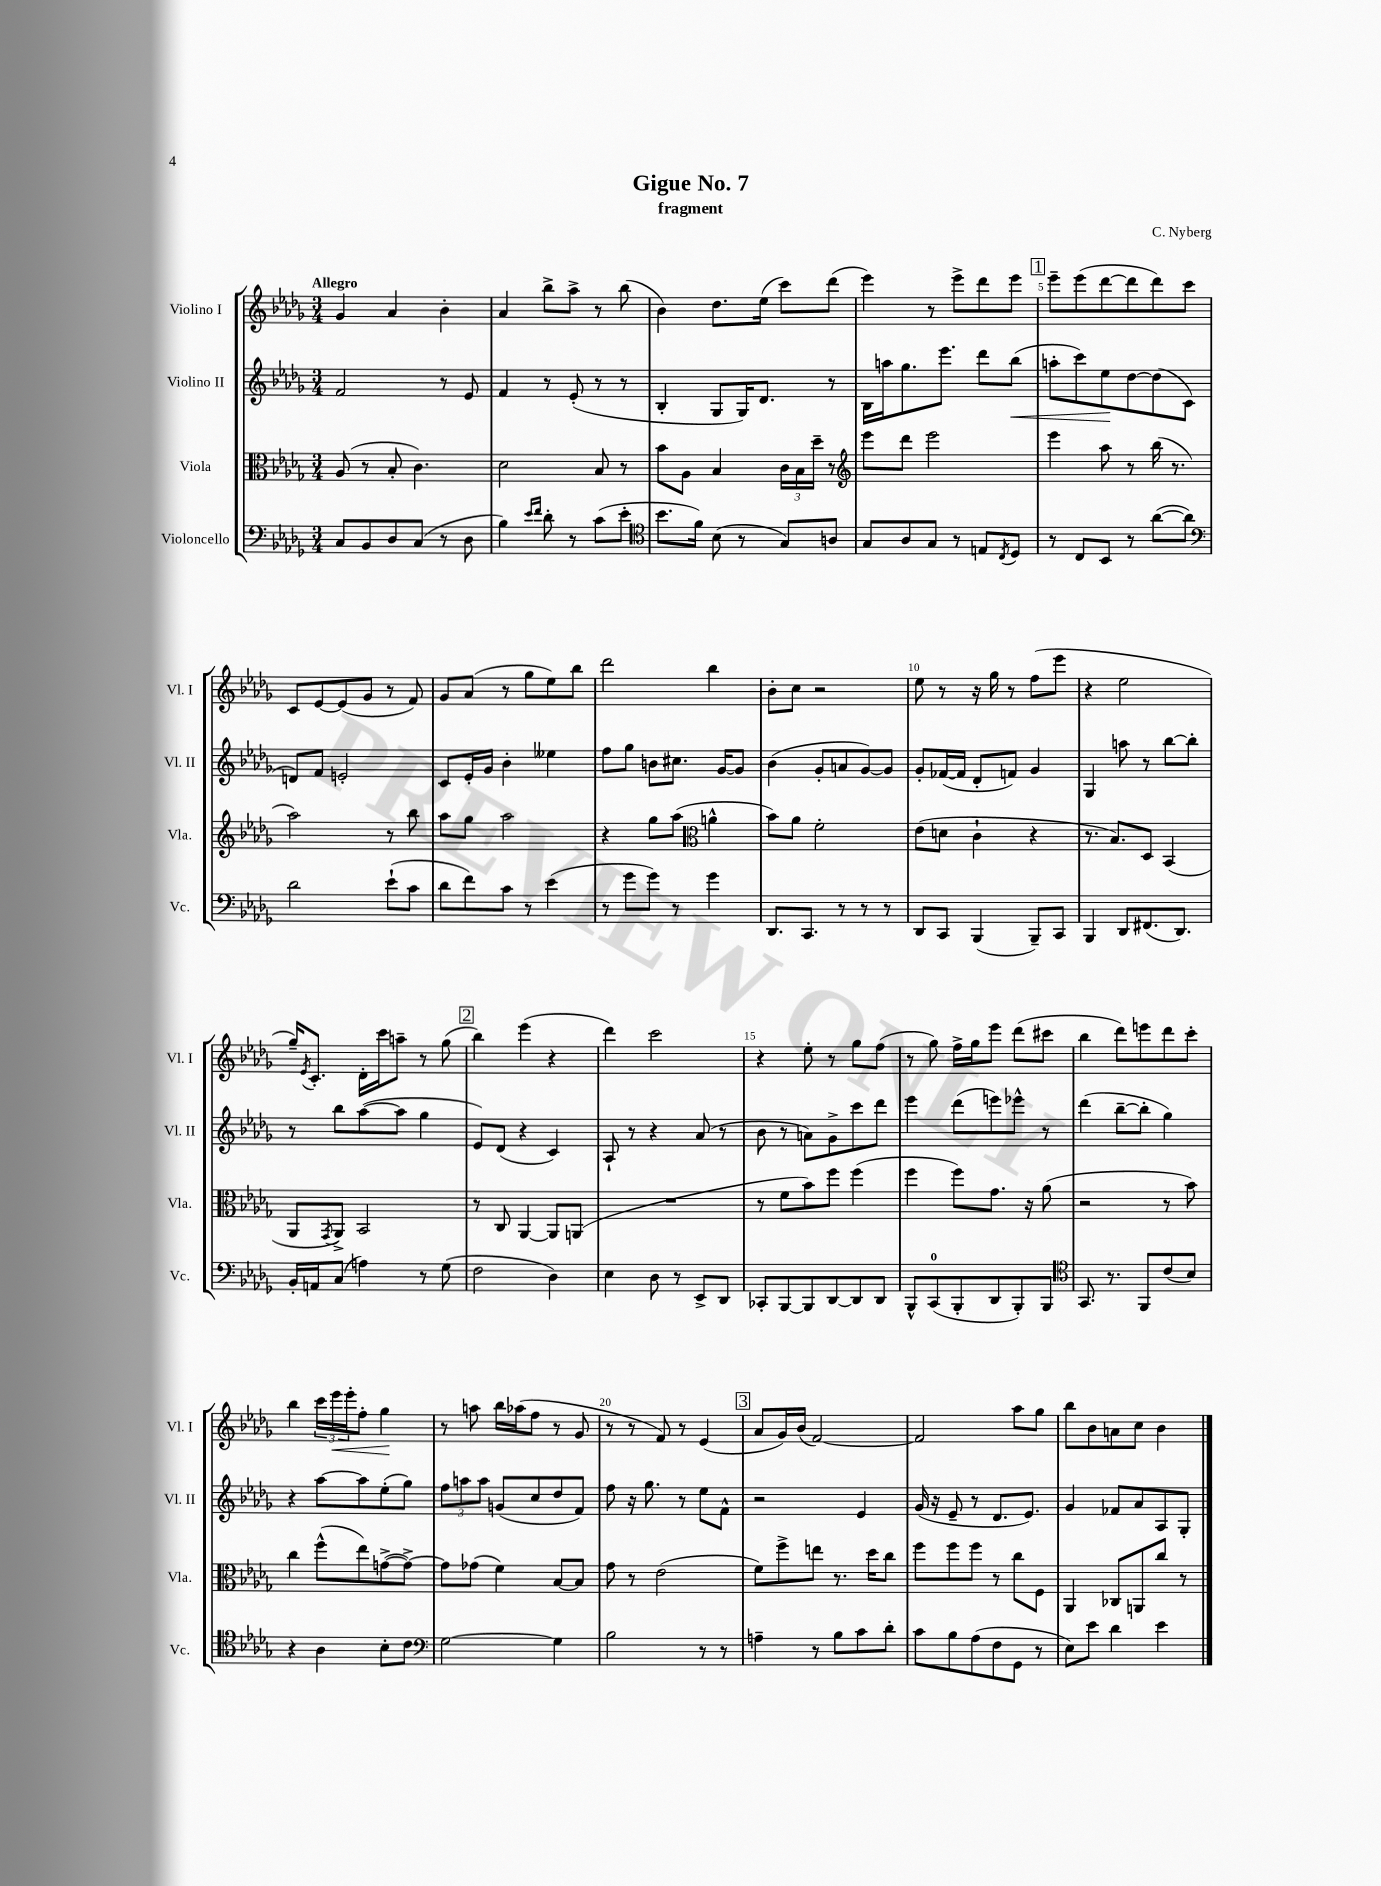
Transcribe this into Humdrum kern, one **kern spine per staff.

**kern	**kern	**kern	**kern
*staff4	*staff3	*staff2	*staff1
*clefF4	*clefC3	*clefG2	*clefG2
*k[b-e-a-d-g-]	*k[b-e-a-d-g-]	*k[b-e-a-d-g-]	*k[b-e-a-d-g-]
*M3/4	*M3/4	*M3/4	*M3/4
8C/L	(8A-/	2f/	4g-/
8BB-/	8r	.	.
8D-/	8B-'/	.	4a-/
(8C/J	4.c\)	.	.
8r	.	8r	4b-'\
8D-\	.	8e-/	.
=	=	=	=
4B-\)	2d-\	4f/	4a-/
16qqe-/LL	.	.	.
16qqf/JJ	.	.	.
8d-'\	.	8r	8bb-^\L
8r	.	(8e-'/	8aa-^\J
(8c\L	8B-/	8r	8r
8e-'\J	8r	8r	(8bb-\
=	=	=	=
*clefC4	*	*	*
8.b-\L	8b-\L	4B-'/	4b-\)
.	8A-\J	.	.
16f\Jk)	.	.	.
(8B-\	4B-/	8G-/L	8.dd-\L
8r	.	16G-/K)	.
.	.	8.d-/J	(16ee-\Jk
8G-/L)	24c\LL	.	8ccc\L)
.	24B-\	.	.
.	24dd-~\JJ	.	.
8A/J	8r	8r	(8ddd-\J
=	=	=	=
*	*clefG2	*	*
8G-/L	8eee-\L	16B-\LL	4eee-\)
.	.	16aa\J	.
8A-/	8ddd-\J	8.gg-\	.
8G-/J	2eee-\	.	8r
.	.	8.eee-\J	.
8r	.	.	8eee-^\L
8E/L	.	8ddd-\L	8ddd-\
8qC/	.	.	.
8D-/J	.	(8bb-\J	8eee-\J
=	=	=	=
8r	4eee-\	8aa'\L	8eee-~\L
8C/L	.	8ccc\)	(8eee-\
8BB-/J	8aa-\	8ee-\	[8ddd-\
8r	8r	[8dd-\	8ddd-\]
([8a-\L	(16bb-\	(8dd-\]	8ddd-\)
.	8.r	.	.
8a-\]J)	.	8c\J	8ccc\J
=	=	=	=
*clefF4	*	*	*
2d-\	2aa-\)	8d/L)	8c/L
.	.	8f/J	[8e-/
.	.	2e'/	(8e-/]
.	.	.	8g-/J
(8e-`\L	8r	.	8r
8c\J	8bb-\	.	8f/)
=	=	=	=
8d-\L	8aa-\L	8c/L	8g-/L
8f\)	8gg-\J	16e-'/L	(8a-/J
.	.	16g-/JJ	.
8c\J	2aa-\	4b-'\	8r
8r	.	.	8gg-\L
(4e-\	.	4ee--\	8ee-\)
.	.	.	8bb-\J
=	=	=	=
8r	4r	8ff\L	2ddd-\
8g-\L	.	8gg-\J	.
8g-\J)	8gg-\L	8b\L	.
8r	(8aa-\J	8.cc#\J	.
*	*clefC3	*	*
4g-\	4a^^\	.	4bb-\
.	.	[16g-/LK	.
.	.	8g-/]J	.
=	=	=	=
8.DD-/L	8b-\L)	(4b-\	8b-'\L
.	8a-\J	.	8cc\J
8.CC/J	.	.	.
.	2f'\	8g-'/L	2r
8r	.	8a/	.
8r	.	[8g-/)	.
8r	.	8g-/]J	.
=	=	=	=
8DD-/L	(8e-\L	8g-'/L	8ee-\
8CC/J	8d\J	([16f-/L	8r
.	.	16f-/]JJ	.
(4BBB-/	4c`\	8d-'/L	16r
.	.	.	16gg-\
.	.	8f/J)	8r
8BBB-~/L)	4r	4g-/	(8ff\L
8CC/J	.	.	8eee-\J
=	=	=	=
4BBB-/	8.r	4G-/	4r
.	8.B-/L)	.	.
8DD-/L	.	8aa\	2ee-\
(8.FF#/	8D-/J	8r	.
.	(4BB-/	[8bb-\L	.
8.DD-/J)	.	.	.
.	.	8bb-'\]J	.
=	=	=	=
16BB-'/LL	8AA-/L	8r	16gg-~/LK)
.	.	.	8qe-/
16AA/J	.	.	8.c'/J
.	8qGG-/	.	.
(8C/J	8AA-^/J)	8bb-\L	.
4A\)	2BB-/	([8aa-\	16d-'\LL
.	.	.	16ccc\J
.	.	8aa-\]J	8aa~\J
8r	.	4gg-\	8r
(8G-\	.	.	(8gg-\
=	=	=	=
2F\	8r	8e-/L)	4bb-\)
.	8C/	(8d-/J	.
.	[4AA-/	4r	(4eee-\
4D-\)	8AA-/]L	4c/)	4r
.	(8AA/J	.	.
=	=	=	=
4E-\	2.r	8A-`/	4ddd-\)
.	.	8r	.
8D-\	.	4r	2ccc\
8r	.	.	.
8EE-^/L	.	(8a-/	.
8DD-/J	.	8r	.
=	=	=	=
8CC-'/L	8r	8b-\	4r
[8BBB-/	8f\L	8r	.
8BBB-/]	8b-\)	8a\L)	8ee-'\
[8DD-/	8ff\J	8g-^\	8r
8DD-/]	(4ff\	8ccc\	8gg-\L
8DD-/J	.	8ddd-\J	(8ff\J
=	=	=	=
8BBB-^^/L	4ff\	4eee-\	8r
(8CC/	.	.	8gg-\)
8BBB-'/	8ff\L)	(8ddd-\L	16ff^\LL
.	.	.	16gg-\J
8DD-/	8.g-\J	8eee\)	8eee-\J
8BBB-'/)	.	8eee-^^\J	(8ddd-\L
.	16r	.	.
8BBB-/J	(8a-\	8r	8ccc#\J
=	=	=	=
*clefC4	*	*	*
8.GG-/	2r	(4ddd-\	4bb-\
8.r	.	.	.
.	.	[8bb-~\L	8ddd-\L)
8FF/L	.	8bb-'\]J	8eee\
(8c/	8r	4gg-\)	8ddd-\
8B-/J)	8b-\)	.	8ccc'\J
=	=	=	=
4r	4cc\	4r	4bb-\
4A-\	(8ff^^\L	[8aa-\L	24ccc\LL
.	.	.	24eee-\
.	.	.	24eee-'\J
.	8ee-\)	8aa-\]	8ff'\J
8B-'\L	([8g^\	(8ee-'\	4gg-\
8c\J	8g^\_J)	8gg-\J)	.
=	=	=	=
*clefF4	*	*	*
[2G-\	8g\]L	12ff\L	8r
.	.	12aa\	.
.	(8g-\J	.	8aa\
.	.	12aa\J	.
.	4f\)	(8g/L	16bb-\LL
.	.	.	(16aa-\J
.	.	8cc/	8ff\J
4G-\]	[8B-/L	8dd-/	8r
.	8B-/]J	8f/J)	8g-/
=	=	=	=
2B-\	8g-\	8ff\	8r
.	8r	16r	8r
.	.	8.gg-\	.
.	(2e-\	.	8f/)
.	.	8r	8r
8r	.	8ee-\L	(4e-/
8r	.	8f^^\J	.
=	=	=	=
4A~\	8f\L)	2r	8a-/L
.	8ff^\	.	16g-/L)
.	.	.	(16b-/JJ
8r	8ee\J	.	[2f/)
8B-\L	8.r	.	.
8c\	.	4e-/	.
.	16dd-\LK	.	.
8d-'\J	8cc\J	.	.
=	=	=	=
8c\L	8ff\L	(16g-/	2f/]
.	.	16r	.
8B-\	8ff\	8e-~/	.
(8A-\	8ff\J	8r	.
8F\	8r	8.d-/L	.
8GG-\J	8cc\L	.	8aa-\L
.	.	8.e-/J)	.
8r	8F\J	.	8gg-\J
=	=	=	=
8E-\L)	4AA-/	4g-/	8bb-\L
8e-\J	.	.	8b-\
4d-\	8C-/L	8f-/L	8a\
.	8AA/	8a-/	8cc\J
4e-\	8cc/J	8A-/	4b-\
.	8r	8G-'/J	.
==	==	==	==
*-	*-	*-	*-
